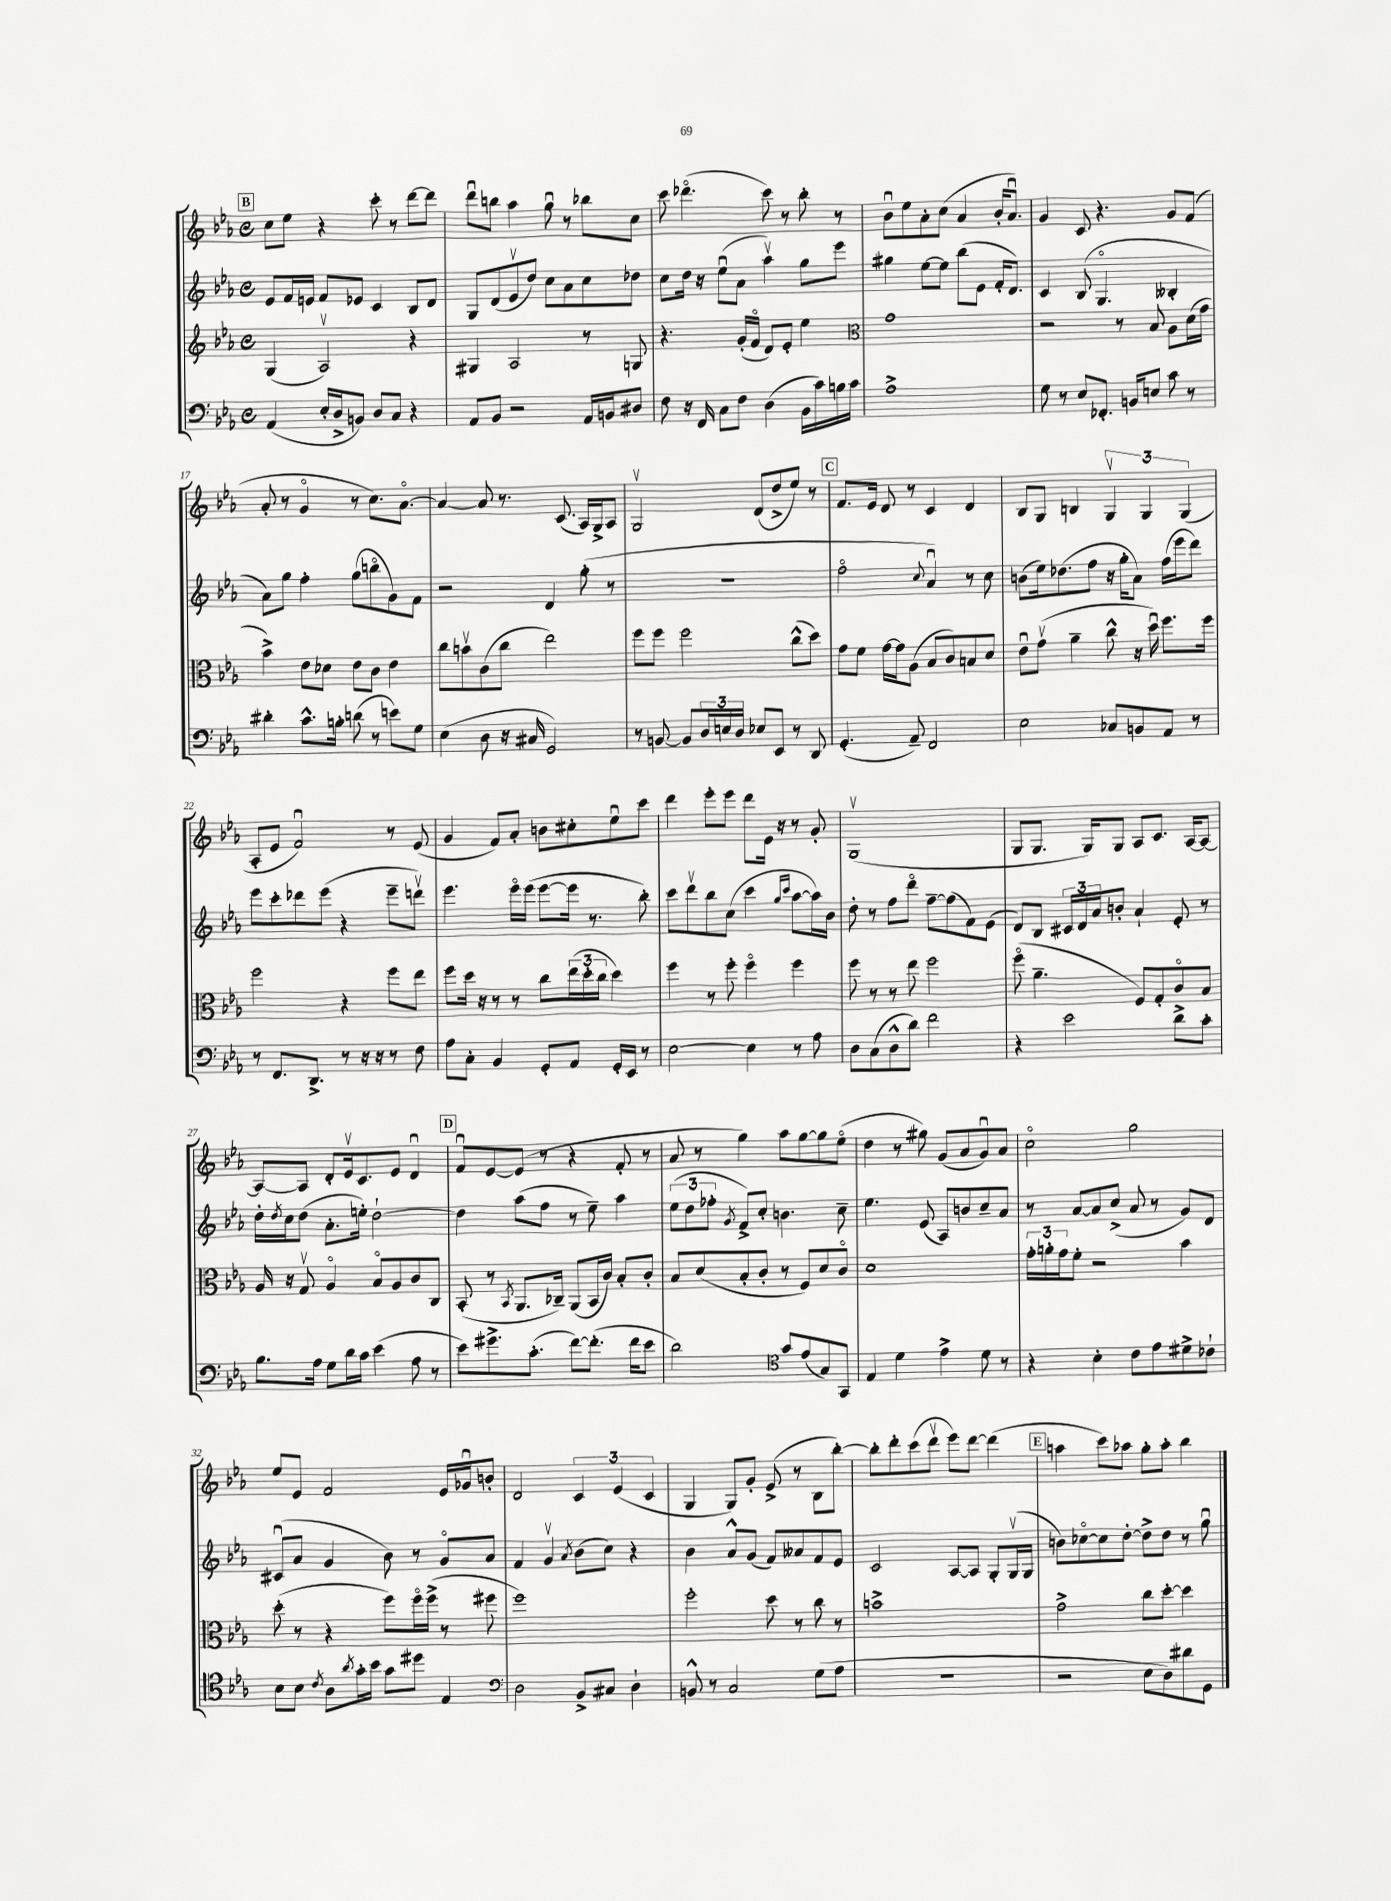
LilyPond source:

<<
\new StaffGroup <<
\new Staff = "s0" {
    \clef treble \key ees \major \defaultTimeSignature \time 4/4
    \mark \markup { \box "B" } c''8 ees''8 r4 c'''8-. r8 d'''8~ d'''8 |
    d'''8\downbow b''8 aes''4 g''8\downbow r8 bes''8 c''8 |
    c'''8 des'''4.\flageolet( c'''8) r8 bes''8-. r8 |
    bes'8\downbow ees''8 aes'8-. c''8( aes'4 bes'16-. aes'8.\downbow) |
    g'4 c'8 r4. g'8 f'8( |
    aes'8-. r8 g'4\flageolet r8 c''8.) aes'8.~\flageolet |
    aes'4~ aes'8 r8. c'8.( aes16) g16-> aes8 |
    g2\upbow d'8( d''8-> ees''8) r8 |
    \mark \markup { \box "C" } f'8. ees'16 d'8 r8 c'4 d'4 |
    bes8 g8 b4 \tuplet 3/2 { g4\upbow g4 g4( } |
    aes8-. ees'8 f'2\downbow) r8 ees'8( |
    g'4 f'8) aes'8-. b'8 cis''8-. ees''8\downbow c'''8 |
    d'''4 ees'''8-. ees'''8 d'''8 ees'16 r16 r8 g'8-. |
    g1\upbow( |
    g8 g8. g16) g8 aes8 c'8. aes16~ aes8~ |
    aes8~ aes8 d'8-. ees'16\upbow c'8. ees'8 d'4\downbow |
    \mark \markup { \box "D" } f'8\downbow ees'8~ ees'8( r8 r4 f'8-. r8 |
    aes'8 r8 g''4) aes''8 g''8~ g''8 ees''8\flageolet( |
    d''4 r8 gis''8) g'8( aes'8 g'8\downbow) aes'8 |
    c''2\flageolet g''2 |
    ees''8 ees'8 f'2 ees'16 ges'16\downbow b'8-. |
    d'2 \tuplet 3/2 { c'4 ees'4( c'4 } |
    g4 g8) g'8-. ees'8->( r8 bes8 bes''8~-.) |
    bes''8-. d'''8-. c'''8( d'''8\upbow ees'''8) d'''8~ d'''4( |
    \mark \markup { \box "E" } a''4 c'''8) aes''8 g''8-. aes''8-. bes''4 \bar "|." |
}
\new Staff = "s1" {
    \clef treble \key ees \major \defaultTimeSignature \time 4/4
    \mark \markup { \box "B" } ees'8 f'16 e'16 f'8 ees'8 c'4 bes8 d'8 |
    g8 d'8( ees'8\upbow d''8) c''8 aes'8 c''8 des''8 |
    c''8 d''16 r16 ees''8\downbow( aes'8 aes''4\upbow) g''8 ees'''8 |
    gis''4 ees''8~ ees''8 bes''8( ees'8 f'16-. d'8.) |
    c'4 bes8( g4.\flageolet beses4-. |
    aes'8) g''8 f''4-. g''8( b''8\flageolet g'8) f'8 |
    r2 d'4 g''8-.( r8 |
    r1 |
    \mark \markup { \box "C" } f''2\flageolet \appoggiatura { c''8 } aes'4\downbow) r8 c''8 |
    b'8( ees''16) des''8.( f''8 r16 g''16-. aes'8) f''16( ees'''16 d'''8) |
    ees'''8 c'''8-. des'''8 ees'''8( r4 ees'''8-- d'''8\upbow) |
    ees'''4. ees'''16\flageolet ees'''16( ees'''8~ ees'''16 r8. bes''8-.) |
    c'''8 d'''8\upbow bes''8 c''8( c'''4 \grace { g''16 c'''16 } aes''8~ aes''16) bes'16 |
    d''8-. r8 f''8 d'''8\flageolet f''8~-- f''8( f'8) ees'8( |
    d'8) bes8 \tuplet 3/2 { cis'16 d'16 aes'16 } b'8-. aes'4-! ees'8-. r8 |
    d''16-. \acciaccatura { d''8 } c''16 d''8( aes'8.-. e''16-.) d''2~-! |
    \mark \markup { \box "D" } d''4 aes''8( f''8 r8 ees''8--) aes''4 |
    \tuplet 3/2 { ees''8( d''8 fes''8-. } \acciaccatura { g'8 } f'8->) c''8-. b'4. c''8-- |
    ees''4. ees'8( aes8) b'8 c''8-- aes'8 |
    r8 aes'8~ aes'8 c''8->( aes'8 r8 g'8) d'8 |
    cis'8\downbow( aes'8 g'4 bes'8) r8 g'8\flageolet aes'8 |
    f'4 g'4\upbow \acciaccatura { aes'8 } bes'8( c''8) r4 |
    bes'4 aes'8-^ g'8( f'8) aeses'8 f'8 ees'8 |
    c'2 aes8~ aes8 g8-. g16\upbow( g16 |
    \mark \markup { \box "E" } b'8) ces''8~\flageolet ces''8 d''8~-. d''8-> d''8 r8 g''8\downbow \bar "|." |
}
\new Staff = "s2" {
    \clef treble \key ees \major \defaultTimeSignature \time 4/4
    \mark \markup { \box "B" } g4( aes2\upbow) r4 |
    gis4 aes2 r8 g8 |
    r4. g'16-.( f'16\flageolet d'8) ees'8-. ees''4 |
    \clef alto g'1 |
    r2 r8 bes8 aes8 d'16( g'16 |
    bes'4->) ees'8 des'8 ees'8 c'8 ees'4 |
    c''8 b'8\upbow c'8( c''8 ees''2) |
    f''8 f''8 f''2 c''8-^( d''8) |
    \mark \markup { \box "C" } g'8 f'8 g'16~ g'16 aes8( bes8 c'8) b8 d'8 |
    ees'8\downbow g'8\upbow( aes'4-- c''8-^ r16 d''16\downbow) f''8. f''16 |
    f''2 r4 f''8 ees''8 |
    f''8 d''16 r16 r8 r8 c''8 \tuplet 3/2 { ees''16( d''16-. c''16 } d''4) |
    f''4 r8 f''8-. f''4\flageolet f''4 |
    f''8 r8 r8 ees''8 f''2 |
    f''8\flageolet( aes'4.-- f8) g8-. c'8\flageolet bes8 |
    aes16 r16 g8\upbow aes4\flageolet bes8\flageolet aes8 c'8 c8 |
    \mark \markup { \box "D" } bes,8-.( r8 \acciaccatura { bes,8 } aes,8. ces16--) aes,8( bes,16 c'16) bes8-. c'8-. |
    bes8 d'8( bes8-. c'8-. r8 f8) d'8 c'8\flageolet |
    d'1 |
    \tuplet 3/2 { g'16-. a'16-. g'16 } f'8-. r2 bes'4 |
    d''8-.( r8 r4 f''8) f''16\flageolet f''16->( r8 fis''8 |
    f''1) |
    f''2-. d''8 r8 c''8 r8 |
    b'1-> |
    \mark \markup { \box "E" } g'2-> c''8 d''8~-. d''4 \bar "|." |
}
\new Staff = "s3" {
    \clef bass \key ees \major \defaultTimeSignature \time 4/4
    \mark \markup { \box "B" } aes,4( ees16-. d16-> b,8) d8 c8 r4 |
    aes,8 bes,8 r2 aes,16 b,16 dis8 |
    f8 r16 f,16 c8 f8 d4( bes,16 c'16) b16 c'16 |
    aes1-> |
    g8 r8 ees8 fes,8.-. b,16 e8 c'8 r8 |
    dis'4-. c'8.-^ b16-. d'8( r8 e'8) g8 |
    ees4( d8 r16 cis16 g,2) |
    r8 b,8~ b,8 \tuplet 3/2 { d16 e16 d16 } ees8 ees,8 r8 d,8 |
    \mark \markup { \box "C" } g,4.-.( aes,8--) f,2 |
    ees2 ces8 b,8 aes,8 r8 |
    r8 f,8. d,8.-> r8 r16 r16 r8 f8 |
    aes8 c8-. bes,4 g,8-. aes,8 g,16-. ees,16 r8 |
    ees2~ ees4 r8 aes8 |
    d8 c8( d8-^ d'8) f'2 |
    r4 ees'2 d'8-> c'8-. |
    bes8. aes16 g8 d'16 c'16 ees'4( aes8 r8 |
    \mark \markup { \box "D" } ees'8) gis'8.-> c'8.-.( f'8~) f'8.-.( f'16 ees'8 |
    d'2) \clef tenor g'8 ees'8( g8) g,8 |
    ees4 d'4 ees'4-> d'8 r8 |
    r4 bes4-. c'8 ees'8 dis'8-> ces'8-! |
    bes8 bes8 \acciaccatura { c'8 } aes8 \acciaccatura { aes'8 } g'16-. bes'16 g'8 dis''8 ees4 |
    \clef bass d2 bes,8-> cis8 d4-! |
    b,8-^ r8 c2 g8( aes8 |
    R1 |
    \mark \markup { \box "E" } r2 ees8 d8) dis'8 g,8 \bar "|." |
}
>>
>>
\layout { \context { \Score currentBarNumber = #12 } }
